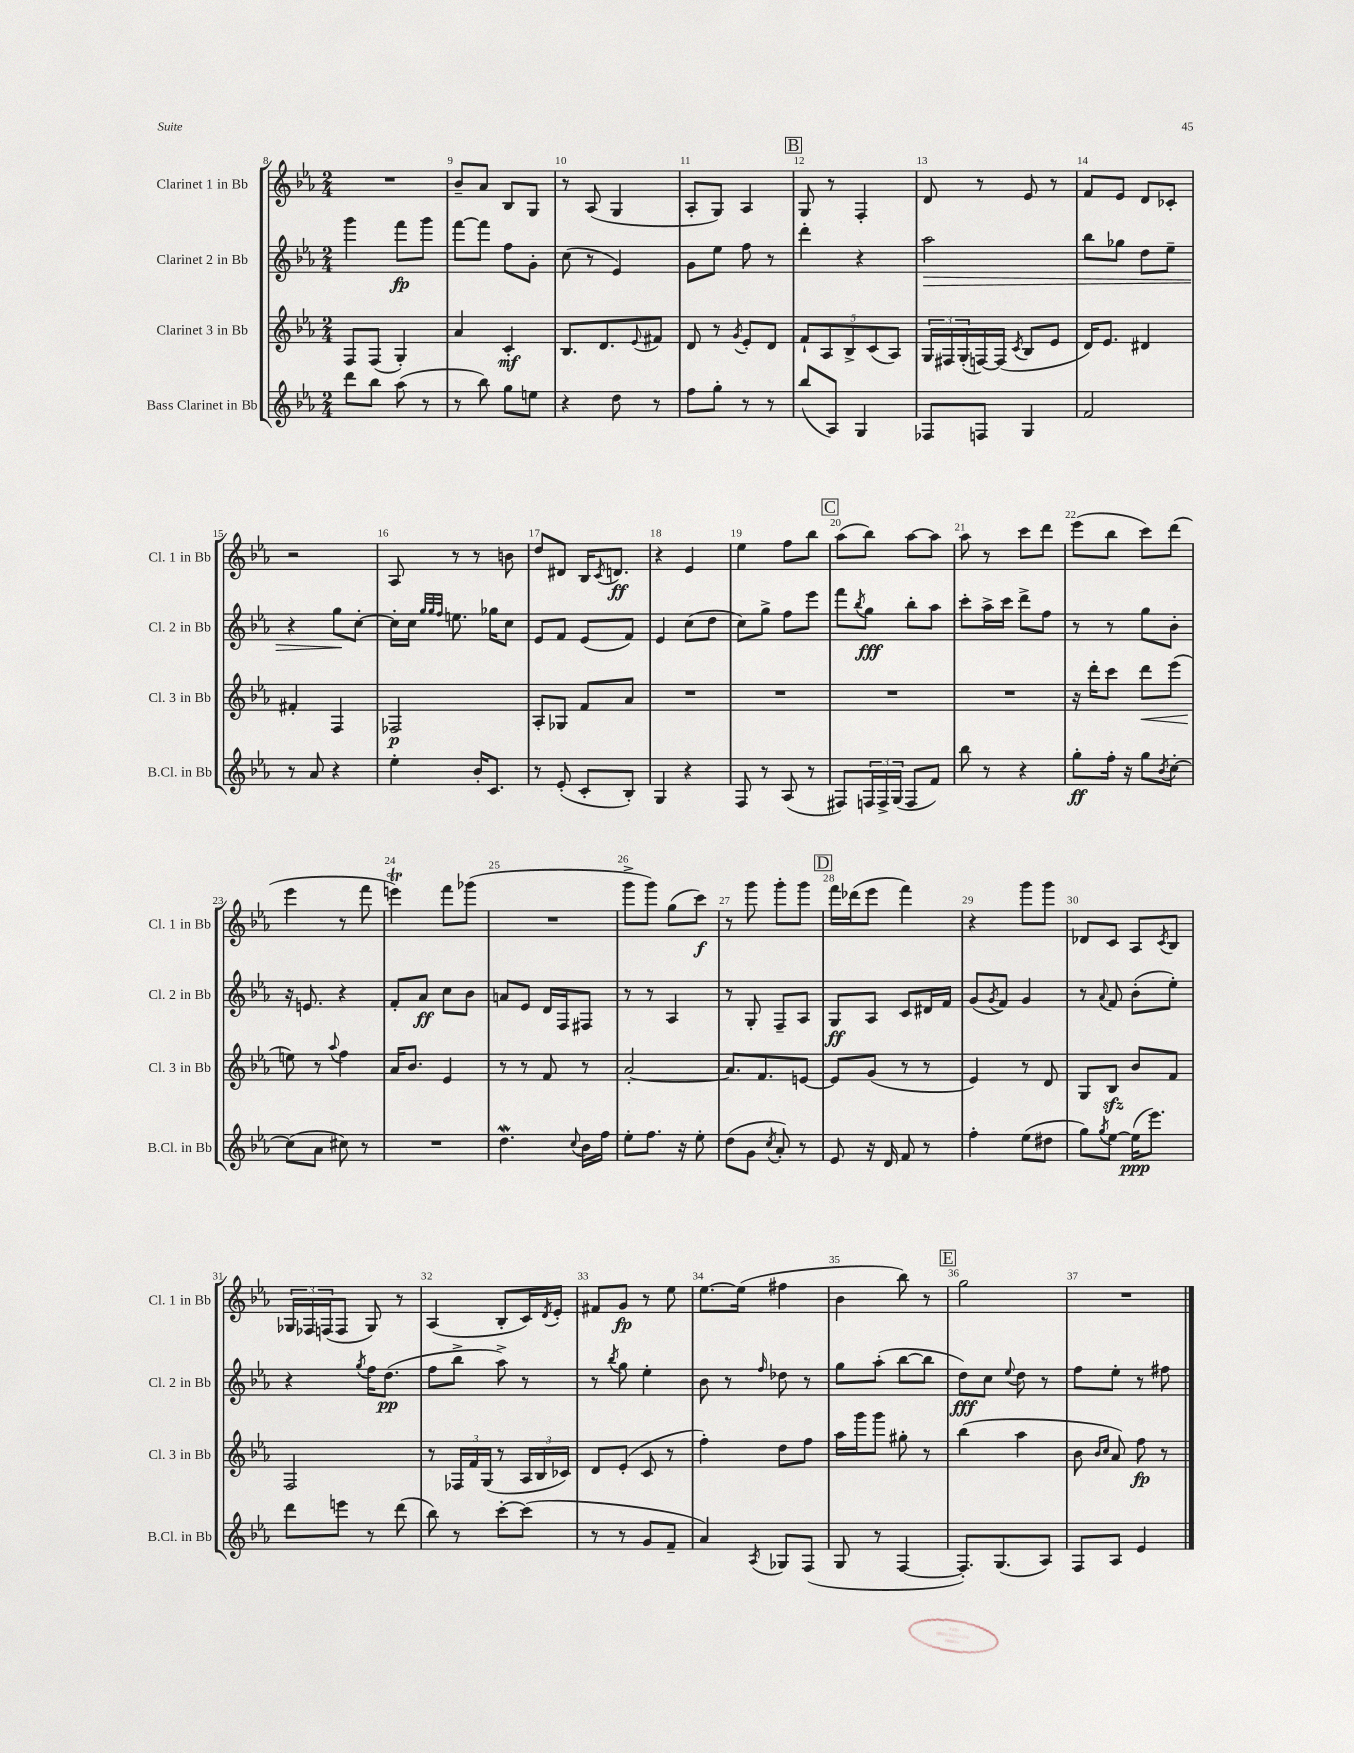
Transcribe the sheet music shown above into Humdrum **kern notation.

**kern	**dynam	**kern	**dynam	**kern	**dynam	**kern	**dynam
*part4	*part4	*part3	*part3	*part2	*part2	*part1	*part1
*staff4	*staff4	*staff3	*staff3	*staff2	*staff2	*staff1	*staff1
*I"Bass Clarinet in Bb	*	*I"Clarinet 3 in Bb	*	*I"Clarinet 2 in Bb	*	*I"Clarinet 1 in Bb	*
*I'B.Cl. in Bb	*	*I'Cl. 3 in Bb	*	*I'Cl. 2 in Bb	*	*I'Cl. 1 in Bb	*
*clefG2	*	*clefG2	*	*clefG2	*	*clefG2	*
*k[b-e-a-]	*	*k[b-e-a-]	*	*k[b-e-a-]	*	*k[b-e-a-]	*
*M2/4	*	*M2/4	*	*M2/4	*	*M2/4	*
=8	=8	=8	=8	=8	=8	=8	=8
8ddd\L	.	8F/L	.	4ggg\	.	2r	.
8bb-\J	.	(8F/J	.	.	.	.	.
(8aa-\	.	4G'/)	.	8fff\L	fp	.	.
8r	.	.	.	8ggg\J	.	.	.
=9	=9	=9	=9	=9	=9	=9	=9
8r	.	4a-/	.	[8fff\L	.	8b-~/L	.
8bb-\)	.	.	.	8fff\J]	.	8a-/J	.
8gg\L	.	4c'/	mf	8ff\L	.	8B-/L	.
8een\J	.	.	.	8g'\J	.	8G/J	.
=10	=10	=10	=10	=10	=10	=10	=10
4r	.	8.B-/L	.	(8cc\	.	8r	.
.	.	.	.	8r	.	(8A-/	.
.	.	8.d/	.	.	.	.	.
8dd\	.	.	.	4e-/)	.	4G/	.
.	.	8qqe-/	.	.	.	.	.
8r	.	8f#X/J	.	.	.	.	.
=11	=11	=11	=11	=11	=11	=11	=11
8ff\L	.	8d/	.	8g\L	.	8A-'/L	.
8gg'\J	.	8r	.	8ee-\J	.	8G/J)	.
.	.	8qg/	.	.	.	.	.
8r	.	8e-'/L	.	8ff\	.	4A-/	.
8r	.	8d/J	.	8r	.	.	.
!!LO:REH:place=s1:t=B
=12	=12	=12	=12	=12	=12	=12	=12
(8bb-/L	.	10f`/L	.	4ddd'\	.	8G/	.
.	.	10A-/	.	.	.	.	.
8A-/J)	.	.	.	.	.	8r	.
.	.	10B-^/	.	.	.	.	.
4G/	.	.	.	4r	.	4F'/	.
.	.	(10c/	.	.	.	.	.
.	.	10A-/J)	.	.	.	.	.
=13	=13	=13	=13	=13	=13	=13	=13
!	!	!	!	!	!LO:HP:b	!	!
8F-X/L	.	24G/LL	.	2aa-\	>	8d/	.
.	.	24F#X/	.	.	.	.	.
.	.	(24G'/	.	.	.	.	.
8Fn/J	.	[16Fn/)	.	.	.	8r	.
.	.	(16F/JJ]	.	.	.	.	.
.	.	8qc/	.	.	.	.	.
4G/	.	8B-/L	.	.	.	8e-/	.
.	.	8e-/J	.	.	.	8r	.
=14	=14	=14	=14	=14	=14	=14	=14
2f/	.	16d/KL)	.	8bb-\L	.	8f/L	.
.	.	8.e-/J	.	.	.	.	.
.	.	.	.	8gg-X\J	.	8e-/J	.
.	.	4d#X/	.	8dd\L	.	8d/L	.
.	.	.	.	8ee-~\J	.	8c-X'/J	.
!!LO:LB:g=z
=15	=15	=15	=15	=15	=15	=15	=15
8r	.	4f#X'/	.	4r	.	2r	.
8a-/	.	.	.	.	.	.	.
4r	.	4F/	.	8gg\L	.	.	.
.	.	.	.	[8cc'\J	]	.	.
=16	=16	=16	=16	=16	=16	=16	=16
4ee-'\	.	2F-X/	p	16cc'\LL]	.	8A-/	.
.	.	.	.	16cc\JJ	.	.	.
.	.	.	.	32qqgg/LLL	.	.	.
.	.	.	.	32qqgg/	.	.	.
.	.	.	.	32qqff/JJJ	.	.	.
.	.	.	.	8.een\	.	8r	.
16b-'/KL	.	.	.	.	.	8r	.
8.c/J	.	.	.	16gg-X\KL	.	.	.
.	.	.	.	8cc\J	.	8bn\	.
=17	=17	=17	=17	=17	=17	=17	=17
8r	.	8A-'/L	.	8e-/L	.	8dd/L	.
(8e-'/	.	8G-X/J	.	8f/J	.	8d#X/J	.
8c'/L	.	8f/L	.	(8e-/L	.	16B-/KL	.
.	.	.	.	.	.	8qc/	.
.	.	.	.	.	.	8.dn/J	ff
8B-'/J)	.	8a-/J	.	8f/J)	.	.	.
=18	=18	=18	=18	=18	=18	=18	=18
4G/	.	2r	.	4e-/	.	4r	.
4r	.	.	.	(8cc\L	.	4e-/	.
.	.	.	.	8dd\J	.	.	.
=19	=19	=19	=19	=19	=19	=19	=19
8F/	.	2r	.	8cc\L)	.	4ee-\	.
8r	.	.	.	8gg^\J	.	.	.
(8A-/	.	.	.	8ff\L	.	8ff\L	.
8r	.	.	.	8eee-\J	.	8bb-\J	.
!!LO:REH:place=s1:t=C
=20	=20	=20	=20	=20	=20	=20	=20
8F#X/L)	.	2r	.	8fff\L	.	(8aa-\L	.
.	.	.	.	8qbb-/	.	.	.
24Fn/L	.	.	.	8gg\J	fff	8bb-\J)	.
24F^/	.	.	.	.	.	.	.
(24G/JJ	.	.	.	.	.	.	.
8F/L	.	.	.	8bb-'\L	.	[8aa-\L	.
8f/J)	.	.	.	8aa-\J	.	8aa-\J]	.
=21	=21	=21	=21	=21	=21	=21	=21
8bb-\	.	2r	.	8ccc'\L	.	8aa-\	.
8r	.	.	.	16aa-^\L	.	8r	.
.	.	.	.	16ccc\JJ	.	.	.
4r	.	.	.	8ddd^\L	.	8ccc\L	.
.	.	.	.	8ff\J	.	8ddd\J	.
=22	=22	=22	=22	=22	=22	=22	=22
8gg'\L	ff	16r	.	8r	.	(8eee-\L	.
.	.	16ddd'\KL	.	.	.	.	.
16ff'\Jk	.	8ccc\J	.	8r	.	8bb-\J	.
16r	.	.	.	.	.	.	.
!	!	!	!LO:HP:b	!	!	!	!
8gg\L	.	8ddd\L	<	8gg\L	.	8ccc\L)	.
8qb-/	.	.	.	.	.	.	.
[8cc'\J	.	(8eee-\J	.	8b-'\J	.	(8ddd\J	.
!!LO:LB:g=z
=23	=23	=23	=23	=23	=23	=23	=23
(8cc\L]	.	8een\)	.	16r	.	4eee-\	.
.	.	.	.	8.en/	.	.	.
8a-\J	.	8r	[	.	.	.	.
.	.	8qqaa-/	.	.	.	.	.
8cc#X\)	.	4ff\	.	4r	.	8r	.
8r	.	.	.	.	.	8fff\	.
=24	=24	=24	=24	=24	=24	=24	=24
2r	.	16a-/KL	.	8f'/L	.	4eeent\)	.
.	.	8.b-/J	.	.	.	.	.
.	.	.	.	8a-/J	ff	.	.
.	.	4e-/	.	8cc\L	.	8fff\L	.
.	.	.	.	8b-\J	.	(8ggg-X\J	.
=25	=25	=25	=25	=25	=25	=25	=25
4.ddW\	.	8r	.	8an/L	.	2r	.
.	.	8r	.	8e-/J	.	.	.
.	.	8f/	.	16d/LL	.	.	.
.	.	.	.	16F/J	.	.	.
8qqcc/	.	.	.	.	.	.	.
16b-\LL	.	8r	.	8F#X/J	.	.	.
16ff\JJ	.	.	.	.	.	.	.
=26	=26	=26	=26	=26	=26	=26	=26
8ee-'\L	.	[2a-'/	.	8r	.	8ggg^\L	.
8.ff\J	.	.	.	8r	.	8ggg\J)	.
.	.	.	.	4A-/	.	(8gg\L	.
16r	.	.	.	.	.	.	.
8ee-'\	.	.	.	.	.	8ccc\J)	f
=27	=27	=27	=27	=27	=27	=27	=27
(8dd\L	.	8.a-/L]	.	8r	.	8r	.
8g\J	.	.	.	8G'/	.	8ggg\	.
.	.	8.f/	.	.	.	.	.
8qcc/	.	.	.	.	.	.	.
8a-'/)	.	.	.	8F~/L	.	8ggg'\L	.
8r	.	[8en/J	.	8A-/J	.	8ggg\J	.
!!LO:REH:place=s1:t=D
=28	=28	=28	=28	=28	=28	=28	=28
8e-/	.	8e/L]	.	8G/L	ff	16fff\LL	.
.	.	.	.	.	.	(16ddd-X\J	.
16r	.	(8g/J	.	8A-/J	.	8eee-\J	.
16d/	.	.	.	.	.	.	.
8f/	.	8r	.	8c/L	.	4fff\)	.
8r	.	8r	.	16d#X/L	.	.	.
.	.	.	.	16f/JJ	.	.	.
=29	=29	=29	=29	=29	=29	=29	=29
4ff'\	.	4e-/)	.	(8g/L	.	4r	.
.	.	.	.	8qg/	.	.	.
.	.	.	.	8f/J)	.	.	.
(8ee-\L	.	8r	.	4g/	.	8ggg\L	.
8dd#X\J	.	8d/	.	.	.	8ggg\J	.
=30	=30	=30	=30	=30	=30	=30	=30
8gg\L)	.	8G/L	.	8r	.	8d-X/L	.
8qgg/	.	.	.	8qqa-/	.	.	.
[8ee-\J	.	8B-zz/J	.	8f/	.	8c/J	.
(16ee-\KL]	ppp	8b-/L	.	(8b-'\L	.	8A-/L	.
8.eee-\J)	.	.	.	.	.	.	.
.	.	.	.	.	.	8qc/	.
.	.	8f/J	.	8ee-'\J)	.	8B-/J	.
!!LO:LB:g=z
=31	=31	=31	=31	=31	=31	=31	=31
8ddd\L	.	2F/	.	4r	.	24G-X/LL	.
.	.	.	.	.	.	24F-X/	.
.	.	.	.	.	.	(24Fn/J	.
8eeen\J	.	.	.	.	.	8F/J	.
.	.	.	.	8qgg/	.	.	.
8r	.	.	.	16ff\KL	.	8G-/)	.
.	.	.	.	(8.dd\J	pp	.	.
(8ddd\	.	.	.	.	.	8r	.
=32	=32	=32	=32	=32	=32	=32	=32
8bb-\)	.	8r	.	8ff\L	.	(4A-/	.
8r	.	24F-X/LL	.	8bb-^\J	.	.	.
.	.	24f/	.	.	.	.	.
.	.	(24G/JJ	.	.	.	.	.
[8ccc'\L	.	8r	.	8aa-^\)	.	8B-'/L	.
(8ccc\J]	.	24A-/LL	.	8r	.	16c/L)	.
.	.	24B-/	.	.	.	.	.
.	.	.	.	.	.	8qd/	.
.	.	.	.	.	.	16e-'/JJ	.
.	.	24c-X/JJ)	.	.	.	.	.
=33	=33	=33	=33	=33	=33	=33	=33
8r	.	8d/L	.	8r	.	8f#X/L	.
.	.	.	.	8qbb-/	.	.	.
8r	.	(8e-'/J	.	8gg\	.	8g/J	fp
8g/L	.	8c/	.	4ee-'\	.	8r	.
8f~/J	.	8r	.	.	.	8ee-\	.
=34	=34	=34	=34	=34	=34	=34	=34
4a-/)	.	4ff'\)	.	8b-\	.	[8.ee-\L	.
.	.	.	.	8r	.	.	.
.	.	.	.	.	.	(16ee-\Jk]	.
8qA-/	.	.	.	16qqff/	.	.	.
8G-X/L	.	8dd\L	.	8dd-X\	.	4ff#X\	.
(8F/J	.	8ff\J	.	8r	.	.	.
=35	=35	=35	=35	=35	=35	=35	=35
8G/	.	16aa-\LL	.	8gg\L	.	4b-\	.
.	.	16ggg\J	.	.	.	.	.
8r	.	8ggg\J	.	(8aa-'\J	.	.	.
[4F/	.	8gg#X'\	.	[8bb-\L	.	8bb-\)	.
.	.	8r	.	8bb-\J]	.	8r	.
!!LO:REH:place=s1:t=E
=36	=36	=36	=36	=36	=36	=36	=36
8.F'/L])	.	(4bb-\	.	8dd\L)	fff	2gg\	.
.	.	.	.	8cc\J	.	.	.
(8.G/	.	.	.	.	.	.	.
.	.	.	.	8qqee-/	.	.	.
.	.	4aa-\	.	8dd\	.	.	.
8A-/J)	.	.	.	8r	.	.	.
=37	=37	=37	=37	=37	=37	=37	=37
8F/L	.	8b-\	.	8ff\L	.	2r	.
.	.	16qqb-/LL	.	.	.	.	.
.	.	16qqcc/JJ	.	.	.	.	.
8A-/J	.	8a-/)	.	8ee-'\J	.	.	.
4e-/	.	8ff\	fp	8r	.	.	.
.	.	8r	.	8ff#X\	.	.	.
==	==	==	==	==	==	==	==
*-	*-	*-	*-	*-	*-	*-	*-
